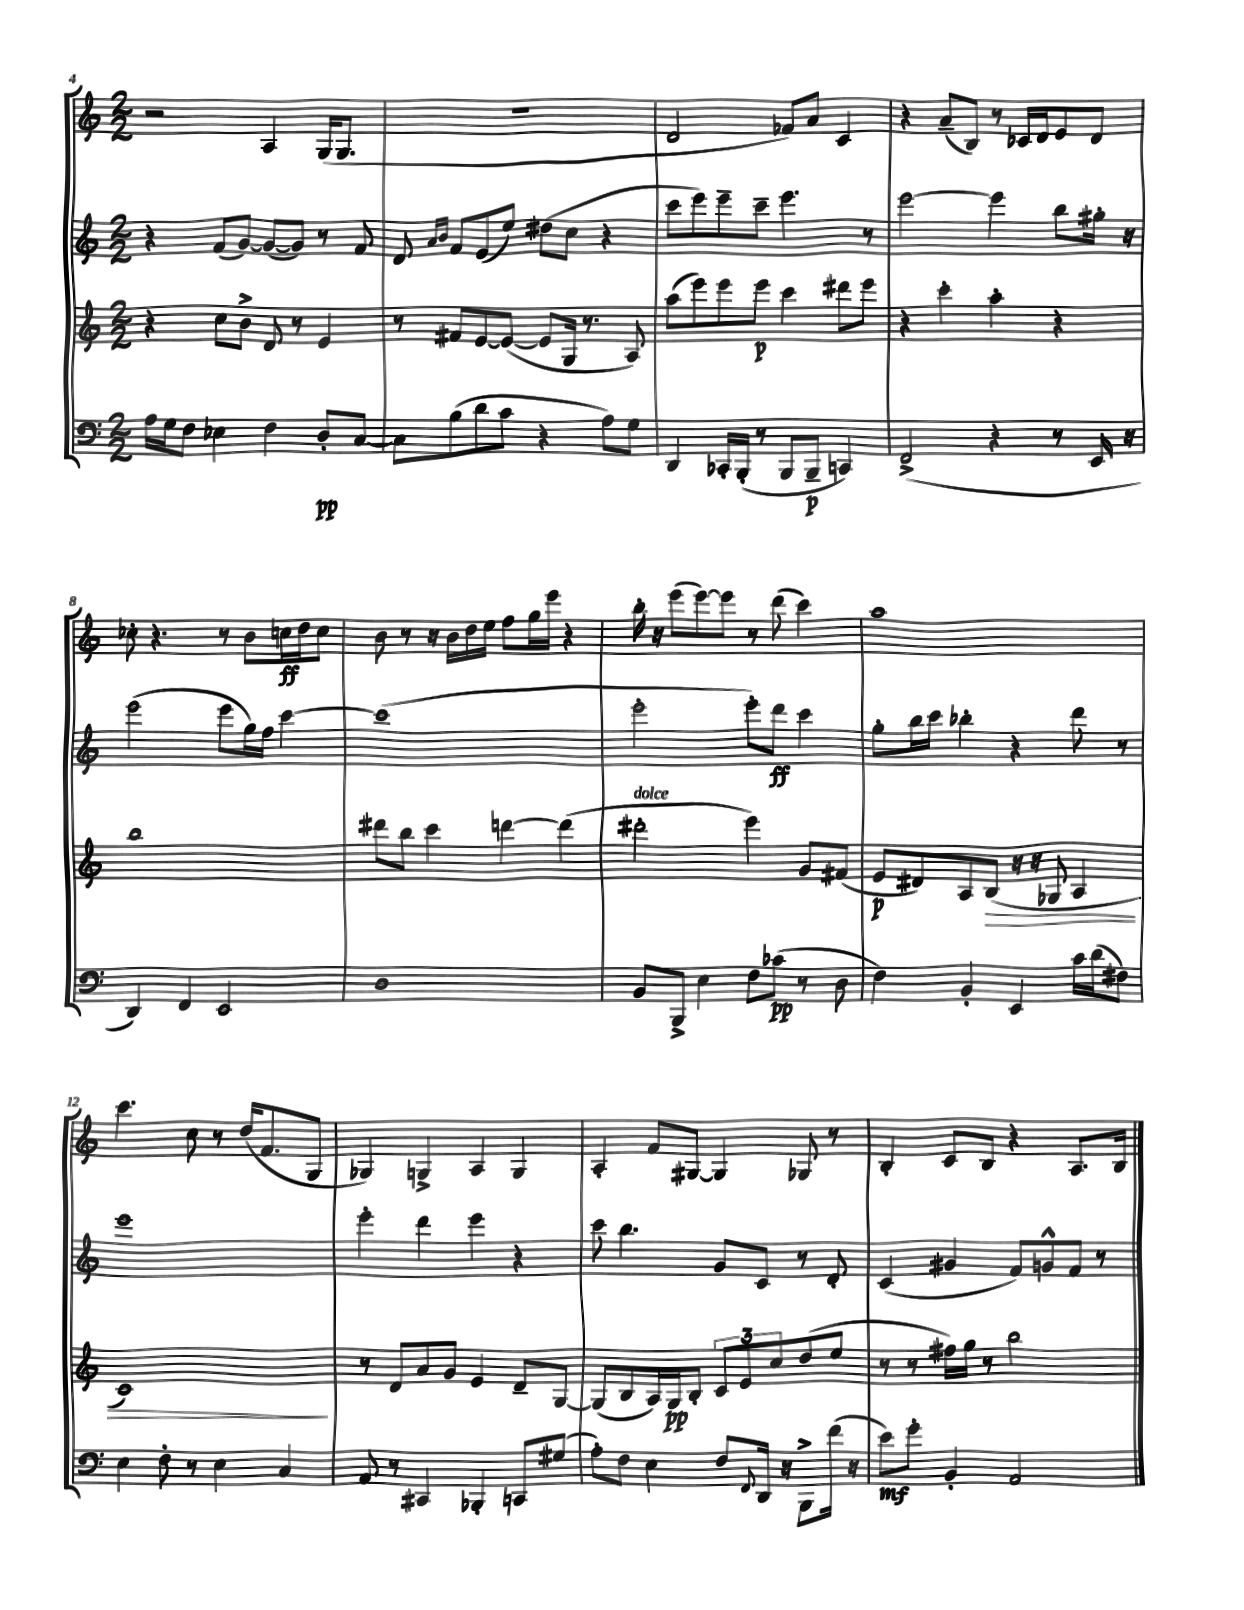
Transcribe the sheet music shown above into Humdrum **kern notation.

**kern	**kern	**kern	**kern
*staff4	*staff3	*staff2	*staff1
*clefF4	*clefG2	*clefG2	*clefG2
*k[]	*k[]	*k[]	*k[]
*M2/2	*M2/2	*M2/2	*M2/2
16A\LL	4r	4r	2r
16G\J	.	.	.
8F\J	.	.	.
4E-\	8cc\L	(8f/L	.
.	8b^\J	[8g/J)	.
4F\	8d/	(8g/_L	4A/
.	8r	8g/]J)	.
8D'/L	4e/	8r	(16G/LK
.	.	.	8.G/J
[8C/J	.	8f/	.
=	=	=	=
8C\]L	8r	8d/	1r
.	.	16qqa/LL	.
.	.	16qqb/JJ	.
(8B\	8f#/L	8f/L	.
8d\	[8e/	(8e/	.
8c\J	(8e/_J	8ee/J)	.
4r	8e/]L	(8dd#\L	.
.	16G/Jk	8cc\J	.
.	8.r	.	.
8A\L)	.	4r	.
8G\J	8A/)	.	.
=	=	=	=
4DD/	(8aa\L	8ccc\L	2d/
.	8eee\)	8eee\)	.
16CC-'/LL	8eee\	8eee~\	.
(16BBB'/JJ	.	.	.
8r	8eee\J	8ccc~\J	.
8BBB/L	4ccc\	4.eee\	8f-/L)
8BBB~/J	.	.	8a/J
4CC/)	8ddd#\L	.	4c/
.	8eee\J	8r	.
=	=	=	=
(2FF^/	4r	[2eee\	4r
.	4ccc'\	.	(8a~/L
.	.	.	8B/J)
4r	4aa'\	4eee\]	8r
.	.	.	16c-/LL
.	.	.	16d/J
8r	4r	8bb\L	8e/
16EE/	.	16gg#'\Jk	8d/J
16r	.	16r	.
=	=	=	=
4DD/)	1bb	(2eee\	8cc-'\
.	.	.	4.r
4FF/	.	.	.
2EE/	.	8eee\L	8r
.	.	16gg\L)	8b\L
.	.	16ff\JJ	.
.	.	[4ccc\	16cc\L
.	.	.	16dd\J
.	.	.	8cc\J
=	=	=	=
1D	8ddd#\L	(1ccc]	8b\
.	8bb\J	.	8r
.	4ccc\	.	16r
.	.	.	16b\LL
.	.	.	16dd\
.	.	.	16ee\JJ
.	[4ddd\	.	8ff\L
.	.	.	16gg\L
.	.	.	16eee\JJ
.	(4ddd\]	.	4r
=	=	=	=
8BB/L	2ddd#'\	2eee'\	16bb'\
.	.	.	16r
8BBB^/J	.	.	(8eee\L
4E\	.	.	[8eee\)
.	.	.	8eee\]J
8F\L	4eee\)	8eee'\L)	8r
(8c-\J	.	8ddd\J	(8ddd\
8r	8g/L	4ccc\	4ccc\)
8D\	(8f#/J	.	.
=	=	=	=
4F\)	8e/L	8gg'\L	1aa
.	8d#/)	16bb\L	.
.	.	16ccc\JJ	.
4BB'/	8A/	4bb-'\	.
.	(8B/J	.	.
4EE/	16r	4r	.
.	16r	.	.
.	8G-/	.	.
16c\LL	4A/	8ddd\	.
(16d\J	.	.	.
8F#\J)	.	8r	.
=	=	=	=
4E\	1c)	1eee	4.ccc\
8F'\	.	.	.
8r	.	.	8cc\
4E\	.	.	8r
.	.	.	(16dd/LK
.	.	.	8.f/
4C/	.	.	.
.	.	.	8G/J
=	=	=	=
8AA/	8r	4eee'\	4G-/)
8r	8d/L	.	.
4CC#/	8a/	4ddd\	4G^/
.	8g/J	.	.
4BBB-'/	4e/	4eee\	4A/
8CC/L	8d~/L	4r	4G/
(8G#/J	[8G/J	.	.
=	=	=	=
8A'\L)	(8G/]L	8ccc\	4A'/
8F\J	8B/	4.bb\	.
4E\	16A/L)	.	8f/L
.	16G/J	.	.
.	8B'/J	.	[8G#/J
8F/L	12c/L	8g/L	4G#/]
.	12e/	.	.
8qqFF/	.	.	.
16DD/Jk	.	8c/J	.
.	12cc/	.	.
16r	.	.	.
8BBB^\L	(8dd/	8r	8G-/
(16f\Jk	8ee/J	8d'/	8r
16r	.	.	.
=	=	=	=
8e\L)	8r	(4c/	4B'/
8g'\J	8r	.	.
4BB'/	16ff#\LL)	4g#/	8c/L
.	16gg\JJ	.	.
.	8r	.	8B/J
2AA/	2bb\	8f/L)	4r
.	.	8g^^/	.
.	.	8f/J	8.A/L
.	.	8r	.
.	.	.	16B/Jk
==	==	==	==
*-	*-	*-	*-
